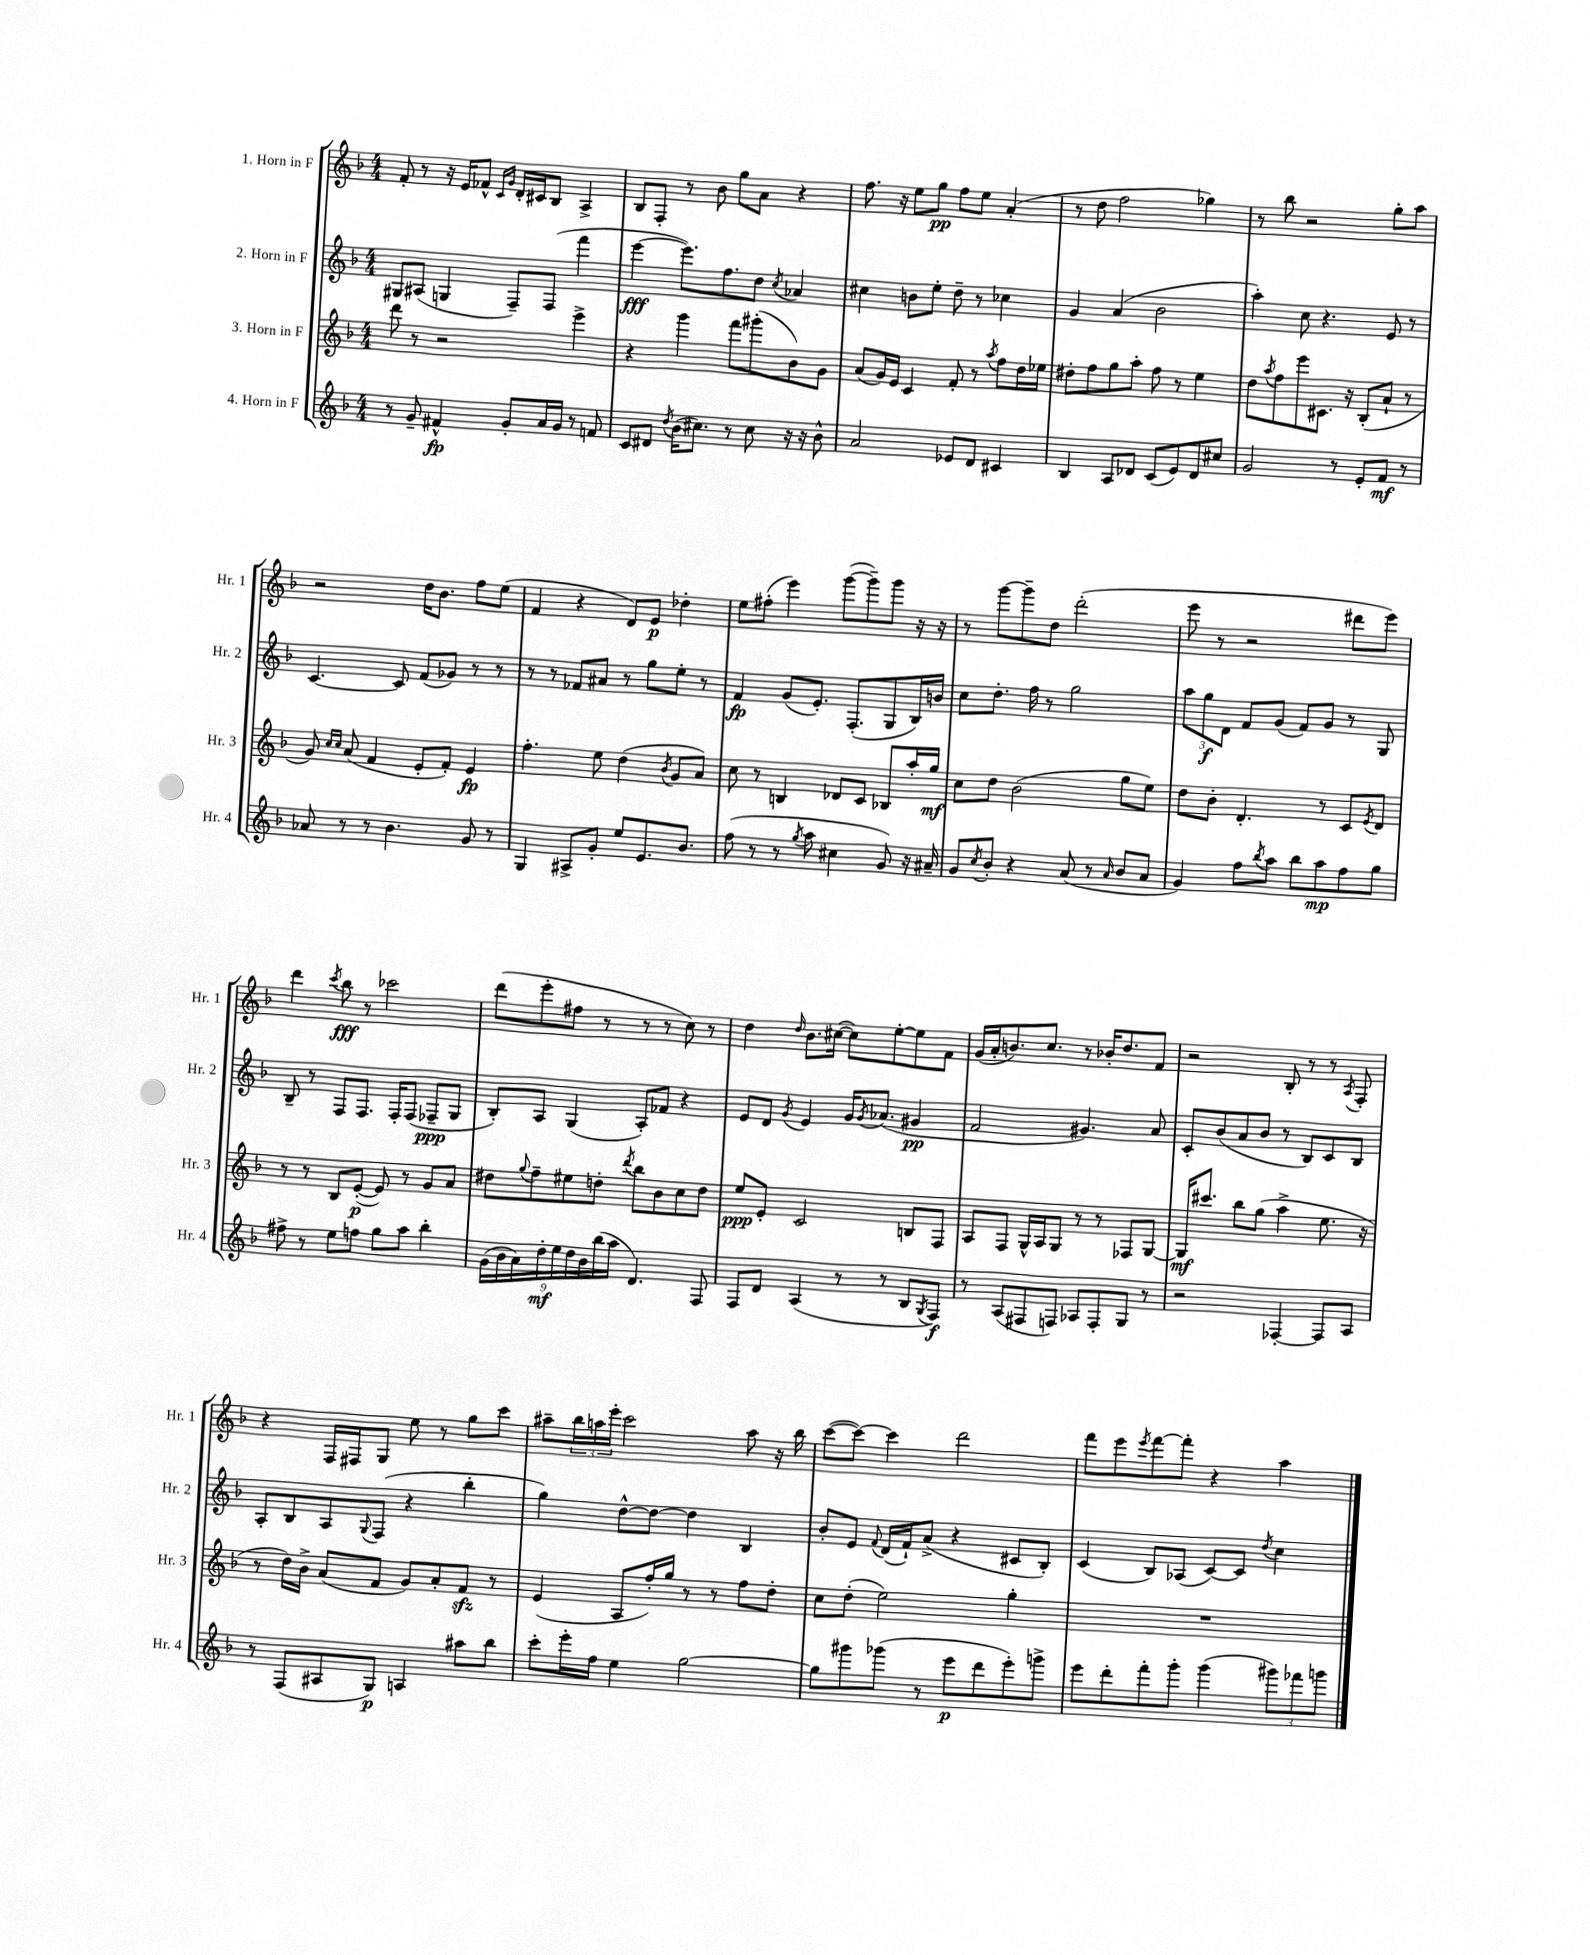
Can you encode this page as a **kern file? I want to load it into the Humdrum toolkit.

**kern	**kern	**kern	**kern
*staff4	*staff3	*staff2	*staff1
*clefG2	*clefG2	*clefG2	*clefG2
*k[b-]	*k[b-]	*k[b-]	*k[b-]
*M4/4	*M4/4	*M4/4	*M4/4
8r	8ddd\	8G#/L	8f'/
8g~/	8r	(8A#/J	8r
4f#^^/	2r	4G/	16r
.	.	.	16e/LK
.	.	.	8f-^^/J
.	.	.	16qqc/LL
.	.	.	16qqg/JJ
8g'/L	.	8F~/L)	16d'/LL
.	.	.	16c#/J
16a/L	.	(8F/J	8B-/J
16g/JJ	.	.	.
8r	4eee^\	4fff\	4A^/
8f/	.	.	.
=	=	=	=
8c/L	4r	[4eee\	8B-/L
8d#/J	.	.	8F'/J
8qdd/	.	.	.
(16b-\LK	4ggg\	8.eee\]L)	8r
8.cc#\J)	.	.	.
.	.	.	8b-\
.	.	8.ff\	.
8r	8fff\L	.	8gg\L
8cc#\	(8ggg#'\	8dd\J	8a\J
.	.	8qcc/	.
16r	8b-\)	4a-/	4r
16r	.	.	.
8b-^^\	8g\J	.	.
=	=	=	=
2a/	(8a/L	4cc#\	8.ff\
.	16g/L)	.	.
.	16e/JJ	.	16r
.	4c/	8b\L	8ee\L
.	.	8ee'\J	8gg\J
8e-/L	8f'/	8dd~\	8ff\L
8d/J	8r	8r	8ee\J
.	8qaa/	.	.
4c#/	8ff\L	4cc-\	(4a'/
.	16dd\L	.	.
.	16ee-\JJ	.	.
=	=	=	=
4B-/	8dd#'\L	4g/	8r
.	8ff\	.	8dd\
8A/L	8gg\	(4a/	2ff\
8d-/J	8aa'\J	.	.
(8c/L	8ff\	2b-\	.
8e/)	8r	.	.
8d-/	4ee\	.	4gg-\)
8cc#/J	.	.	.
=	=	=	=
2g/	8dd\L	4aa'\)	8r
.	8qaa/	.	.
.	8ff\	.	8bb-\
.	8eee\	8cc\	2r
.	8.c#\J	4.r	.
8r	.	.	.
.	16r	.	.
8e'/L	(8B-'/L	.	.
8f/J	8a`/J	8e/	8gg'\L
8r	8r	8r	8aa\J
=	=	=	=
8a-/	8g/)	[4.c/	2r
.	16qqcc/LL	.	.
.	16qqcc/JJ	.	.
8r	(8a/	.	.
8r	4f/	.	.
4.b-\	.	8c/]	.
.	8e'/L	(8f/L	16dd\LK
.	.	.	8.b-\J
.	8f'/J)	8g-/J)	.
8g/	4e/	8r	8ff\L
8r	.	8r	(8ee\J
=	=	=	=
4G/	4.ff'\	8r	4f/
.	.	8r	.
8A#^/L	.	8f-/L	4r
8g'/J	8ee\	8a#/J	.
8ee/L	(4dd\	8r	8d/L)
8.e/	.	8gg\L	8e/J
.	8qb-/	.	.
.	8g/L	8ee'\J	4dd-'\
8.b-/J	.	.	.
.	8a/J)	8r	.
=	=	=	=
(8ff\	8cc\	4f/	8ee\L
8r	8r	.	(8ff#'\J
8r	4B/	(8g/L	4eee\)
8qgg/	.	.	.
8aa\	.	8.e'/J)	.
4cc#\	8d-/L	.	([8ggg\L
.	.	(8.F'/L	.
.	8c/J	.	8ggg~\])
8g/)	8B-/L	8G/	8ggg\J
16r	16aa'/L	16B-/L)	16r
16a#~/	16gg/JJ	16b/JJ	16r
=	=	=	=
8g/L	8cc\L	8cc\L	8r
8qcc/	.	.	.
8b-'/J	8dd\J	8.dd'\J	[8ggg\L
4r	(2b-\	.	8ggg~\]
.	.	16ff\	.
.	.	8r	8dd\J
(8a/	.	2gg\	(2ddd'\
8r	.	.	.
16qqa/	.	.	.
8b-/L	8gg\L	.	.
8a/J	8ee\J)	.	.
=	=	=	=
4g/)	8dd\L	12aa\L	8eee\
.	.	12gg\	.
.	8b-'\J	.	8r
.	.	12d\J	.
8ff\L	4.d'/	8f/L	2r
8qbb-/	.	.	.
8aa\J	.	(8g/J	.
8bb-\L	.	8f/L)	.
8aa\	8r	8g/J	.
8ff\	8c/L	8r	8ddd#\L
.	8qe/	.	.
8gg\J	8d/J	8G/	8eee\J)
=	=	=	=
8ff#^\	8r	8B-~/	4ddd\
8r	8r	8r	.
.	.	.	8qccc/
8ee\L	8B-/L	8F/L	8bb-\
8ff\J	([8e'/J	8.F/J	8r
8gg\L	8e/])	.	2ccc-\
.	.	16F'/LK	.
8aa\J	8r	(8F/J	.
4bb-'\	8g/L	8F-~/L	.
.	8a/J	8G/J	.
=	=	=	=
(18g\LL	8dd#\L	8B-'/L)	(8ddd\L
18b-\	.	.	.
18a\)	.	.	.
.	8qqgg/	.	.
.	8ff~\	8A/J	8eee'\
18dd'\	.	.	.
18ee\	.	.	.
.	8ee#\	(4G/	8ff#\J
18dd\	.	.	.
18b-\	.	.	.
.	8dd'\J	.	8r
(18bb-\	.	.	.
18aa\JJ	.	.	.
.	8qddd/	.	.
4.d/)	8bb-\L	8A'/L)	8r
.	8b-\	8f-/J	8r
.	8cc\	4r	8cc\)
8F/	8dd\J	.	8r
=	=	=	=
8F/L	8ee/L	8e/L	4dd\
8d/J	8e'/J	8d/J	.
.	.	8qg/	16qqdd/
(4A/	2c/	4e/	8.b-\L
.	.	.	([16cc#\Jk
8r	.	16g/LK	8cc#\]L)
.	.	8qg/	.
.	.	(8.a-/J	.
8r	.	.	[8ee'\
8B-/L	8B/L	4g#/	8ee\]
8qG/	.	.	.
8F/J)	8F/J	.	8f\J
=	=	=	=
8r	8A/L	2f/	(16g/LL
.	.	.	16a'/J
(8A/L	8F/J	.	8.b/)
8F#/	16G^^/LL	.	.
.	16A/J	.	8.cc/J
8F/J)	8G/J	.	.
8A-/L	8r	4.g#/)	8r
8F'/	8r	.	16b-'/LK
.	.	.	8.dd/
8G/J	8F-/L	.	.
8r	[8G/J	8a/	8f/J
=	=	=	=
2r	16G/]LK	8c'/L	2r
.	8.ccc#/J	.	.
.	.	(8b-/	.
.	8bb-\L	8a/	.
.	(8gg\J	8b-/J	.
[4F-'/	4aa^\	8r	8B-'/
.	.	8B-/L)	8r
8F-/]L	8.ee\	8c/	8r
.	.	.	8qA/
8A/J	.	8B-/J	8F'/
.	16r	.	.
=	=	=	=
8r	8r	8A'/L	4r
(8F/L	16dd\LL)	8B-/	.
.	16b-^\JJ	.	.
8A#/	(8a/L	8A/	16F/LL
.	.	.	16F#/J
.	.	8qqG/	.
8G/J)	8f/J	(8F/J	8G/J
4A/	8g/L)	4r	8ee\
.	8a'/	.	8r
8aa#\L	8f/J	4bb-'\	8gg\L
8bb-\J	8r	.	8ccc\J
=	=	=	=
8ccc'\L	(4e/	4gg\)	8aa#~\L
16eee'\L	.	.	24bb-\L
.	.	.	24aa\
16ff\JJ	.	.	.
.	.	.	24eee'\JJ
4ee\	8A/L	[8dd^^\L	2ccc\
.	16ff'/L)	8dd\_J	.
.	16gg/JJ	.	.
[2gg\	8r	4dd\]	.
.	8r	.	.
.	8ff\L	4B-/	8aa\
.	8dd'\J	.	16r
.	.	.	16bb-\
=	=	=	=
8gg\]L	8cc\L	8b-'/L	([8ccc\L
8ggg#\	(8dd'\J	8e/J	8ccc\_J)
.	.	8qqf/	.
(8ggg-\J	2ee\)	(16d/LL	4ccc\]
.	.	16f`/J)	.
8r	.	(8a^/J	.
8eee\L	.	4r	2ddd\
8ddd\	.	.	.
8eee'\)	4gg'\	8c#/L	.
8ggg^\J	.	8B-'/J)	.
=	=	=	=
8eee\L	1r	(4c/	8fff\L
8ddd'\	.	.	8eee\
.	.	.	8qeee/
8fff'\	.	8B-/L)	[8fff\
8ggg'\J	.	(8A-/J	8fff'\]J
(4ggg\	.	[8c/L)	4r
.	.	8c/]J	.
.	.	8qdd/	.
12ggg#\L)	.	4cc\	4aa\
12fff-\	.	.	.
12ggg\J	.	.	.
==	==	==	==
*-	*-	*-	*-
